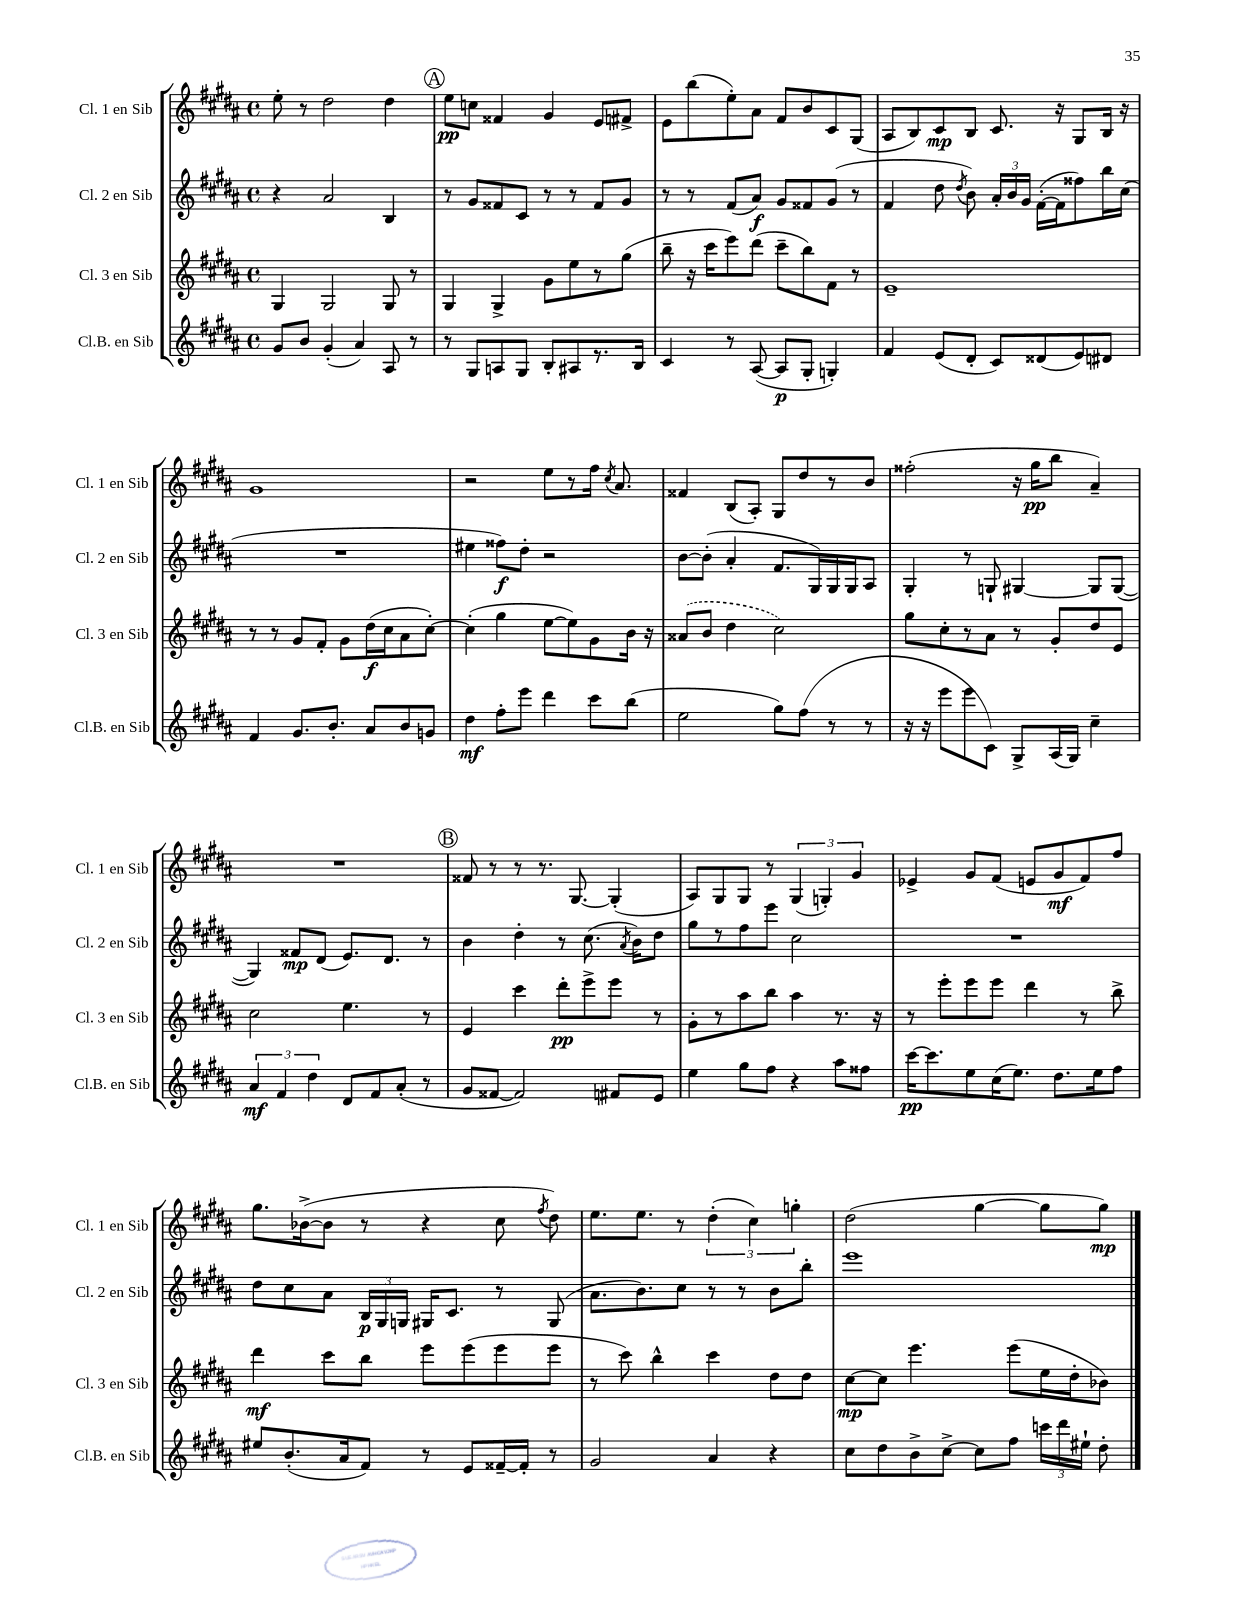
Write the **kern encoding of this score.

**kern	**kern	**kern	**kern
*staff4	*staff3	*staff2	*staff1
*clefG2	*clefG2	*clefG2	*clefG2
*k[f#c#g#d#a#]	*k[f#c#g#d#a#]	*k[f#c#g#d#a#]	*k[f#c#g#d#a#]
*M4/4	*M4/4	*M4/4	*M4/4
*met(c)	*met(c)	*met(c)	*met(c)
8g#	4G#	4r	8ee'
8b	.	.	8r
(4g#'	2G#	2a#	2dd#
4a#)	.	.	.
8A#	8G#	4B	4dd#
8r	8r	.	.
=	=	=	=
8r	4G#	8r	8ee
8G#	.	8g#	8cc
8A	4G#^	8f##	4f##
8G#	.	8c#	.
8B'	8g#	8r	4g#
8A#	8ee	8r	.
8.r	8r	8f##	8e
.	(8gg#	8g#	8f#^
16B	.	.	.
=	=	=	=
4c#	8bb~	8r	8e
.	16r	8r	(8bb
.	16ccc#	.	.
8r	8eee)	(8f#	8ee')
([8A#	(8ddd#	8a#)	8a#
8A#]	8ccc#~	8g#	8f#
8G#'	8bb)	8f##	8b
4G')	8f#	(8g#	8c#
.	8r	8r	(8G#
=	=	=	=
4f#	1e~	4f#	8A#
.	.	.	8B)
(8e	.	8dd#	8c#
.	.	8qdd#	.
8d#'	.	8b)	8B
8c#)	.	24a#'	8.c#
.	.	24b	.
.	.	24g#	.
(8d##	.	([16f#'	.
.	.	16f#]	16r
8e)	.	8ff##)	8G#
8d#	.	16bb	16B
.	.	(16cc#	16r
=	=	=	=
4f#	8r	1r	1g#
.	8r	.	.
8.g#	8g#	.	.
.	8f#'	.	.
8.b'	.	.	.
.	8g#	.	.
8a#	(16dd#	.	.
.	16cc#	.	.
8b	8a#	.	.
8g	[8cc#')	.	.
=	=	=	=
4dd#	(4cc#']	4ee#	2r
8ff#'	4gg#	8ff##)	.
8eee	.	8dd#'	.
4ddd#	[8ee	2r	8ee
.	8ee])	.	8r
8ccc#	8g#	.	16ff#
.	.	.	8qcc#
.	.	.	8.a#
(8bb	16b	.	.
.	16r	.	.
=	=	=	=
2ee	(8a##	[8b	4f##
.	8b	(8b']	.
.	4dd#	4a#'	(8B
.	.	.	8A#')
8gg#)	2cc#)	8.f#	8G#
(8ff#	.	.	8dd#
.	.	16G#)	.
8r	.	16G#	8r
.	.	16G#	.
8r	.	8A#	8b
=	=	=	=
16r	8gg#	4G#'	(2ff##'
16r	.	.	.
8eee	8cc#'	.	.
8eee	8r	8r	.
8c#)	8a#	8G`	.
8G#^	8r	[4G#	16r
.	.	.	16gg#
(16A#	8g#'	.	8bb
16G#)	.	.	.
4cc#~	8dd#	8G#]	4a#~)
.	8e	([8G#	.
=	=	=	=
6a#	2cc#	4G#])	1r
6f#	.	.	.
.	.	8f##	.
6dd#	.	.	.
.	.	(8d#	.
8d#	4.ee	8.e)	.
8f#	.	.	.
.	.	8.d#	.
(8a#'	.	.	.
8r	8r	8r	.
=	=	=	=
8g#	4e	4b	8f##
[8f##	.	.	8r
2f##])	4ccc#	4dd#'	8r
.	.	.	8.r
.	8ddd#'	8r	.
.	.	.	[8.G#
.	8eee^	(8.cc#	.
8f#	8eee	.	(4G#']
.	.	8qa#	.
.	.	16b)	.
8e	8r	8dd#	.
=	=	=	=
4ee	8g#'	8gg#	8A#)
.	8r	8r	8G#
8gg#	8aa#	8ff#	8G#
8ff#	8bb	8eee	8r
4r	4aa#	2cc#	(6G#
.	.	.	6G')
8aa#	8.r	.	.
.	.	.	6g#
8ff##	.	.	.
.	16r	.	.
=	=	=	=
[16ccc#	8r	1r	4e-^
8.ccc#]	.	.	.
.	8eee'	.	.
8ee	8eee	.	8g#
(16cc#	8eee	.	(8f#
8.ee)	.	.	.
.	4ddd#	.	8e
8.dd#	.	.	8g#
.	8r	.	8f#)
16ee	.	.	.
8ff#	8bb^	.	8ff#
=	=	=	=
8ee#	4ddd#	8dd#	8.gg#
(8.b'	.	8cc#	.
.	.	.	([16b-^
.	8ccc#	8a#	8b-]
16a#	.	.	.
8f#)	8bb	24B	8r
.	.	24G#	.
.	.	24G	.
8r	8eee	16G#	4r
.	.	8.c#	.
8e	(8eee	.	.
[16f##~	8eee	8r	8cc#
16f##']	.	.	.
.	.	.	8qff#
8r	8eee	(8G#	8dd#)
=	=	=	=
2g#	8r	8.a#	8.ee
.	8ccc#)	.	.
.	.	8.b)	8.ee
.	4bb^^	.	.
.	.	8cc#	8r
4a#	4ccc#	8r	(6dd#'
.	.	8r	.
.	.	.	6cc#)
4r	8dd#	8b	.
.	.	.	6gg'
.	8dd#	8bb'	.
=	=	=	=
8cc#	[8cc#	1eee	(2dd#
8dd#	8cc#]	.	.
8b^	4.eee	.	.
[8cc#^	.	.	.
8cc#]	.	.	[4gg#
8ff#	(8eee	.	.
24ccc	16ee	.	8gg#]
24ddd#	.	.	.
.	16dd#'	.	.
24ee#`	.	.	.
8dd#'	8b-)	.	8gg#)
==	==	==	==
*-	*-	*-	*-
